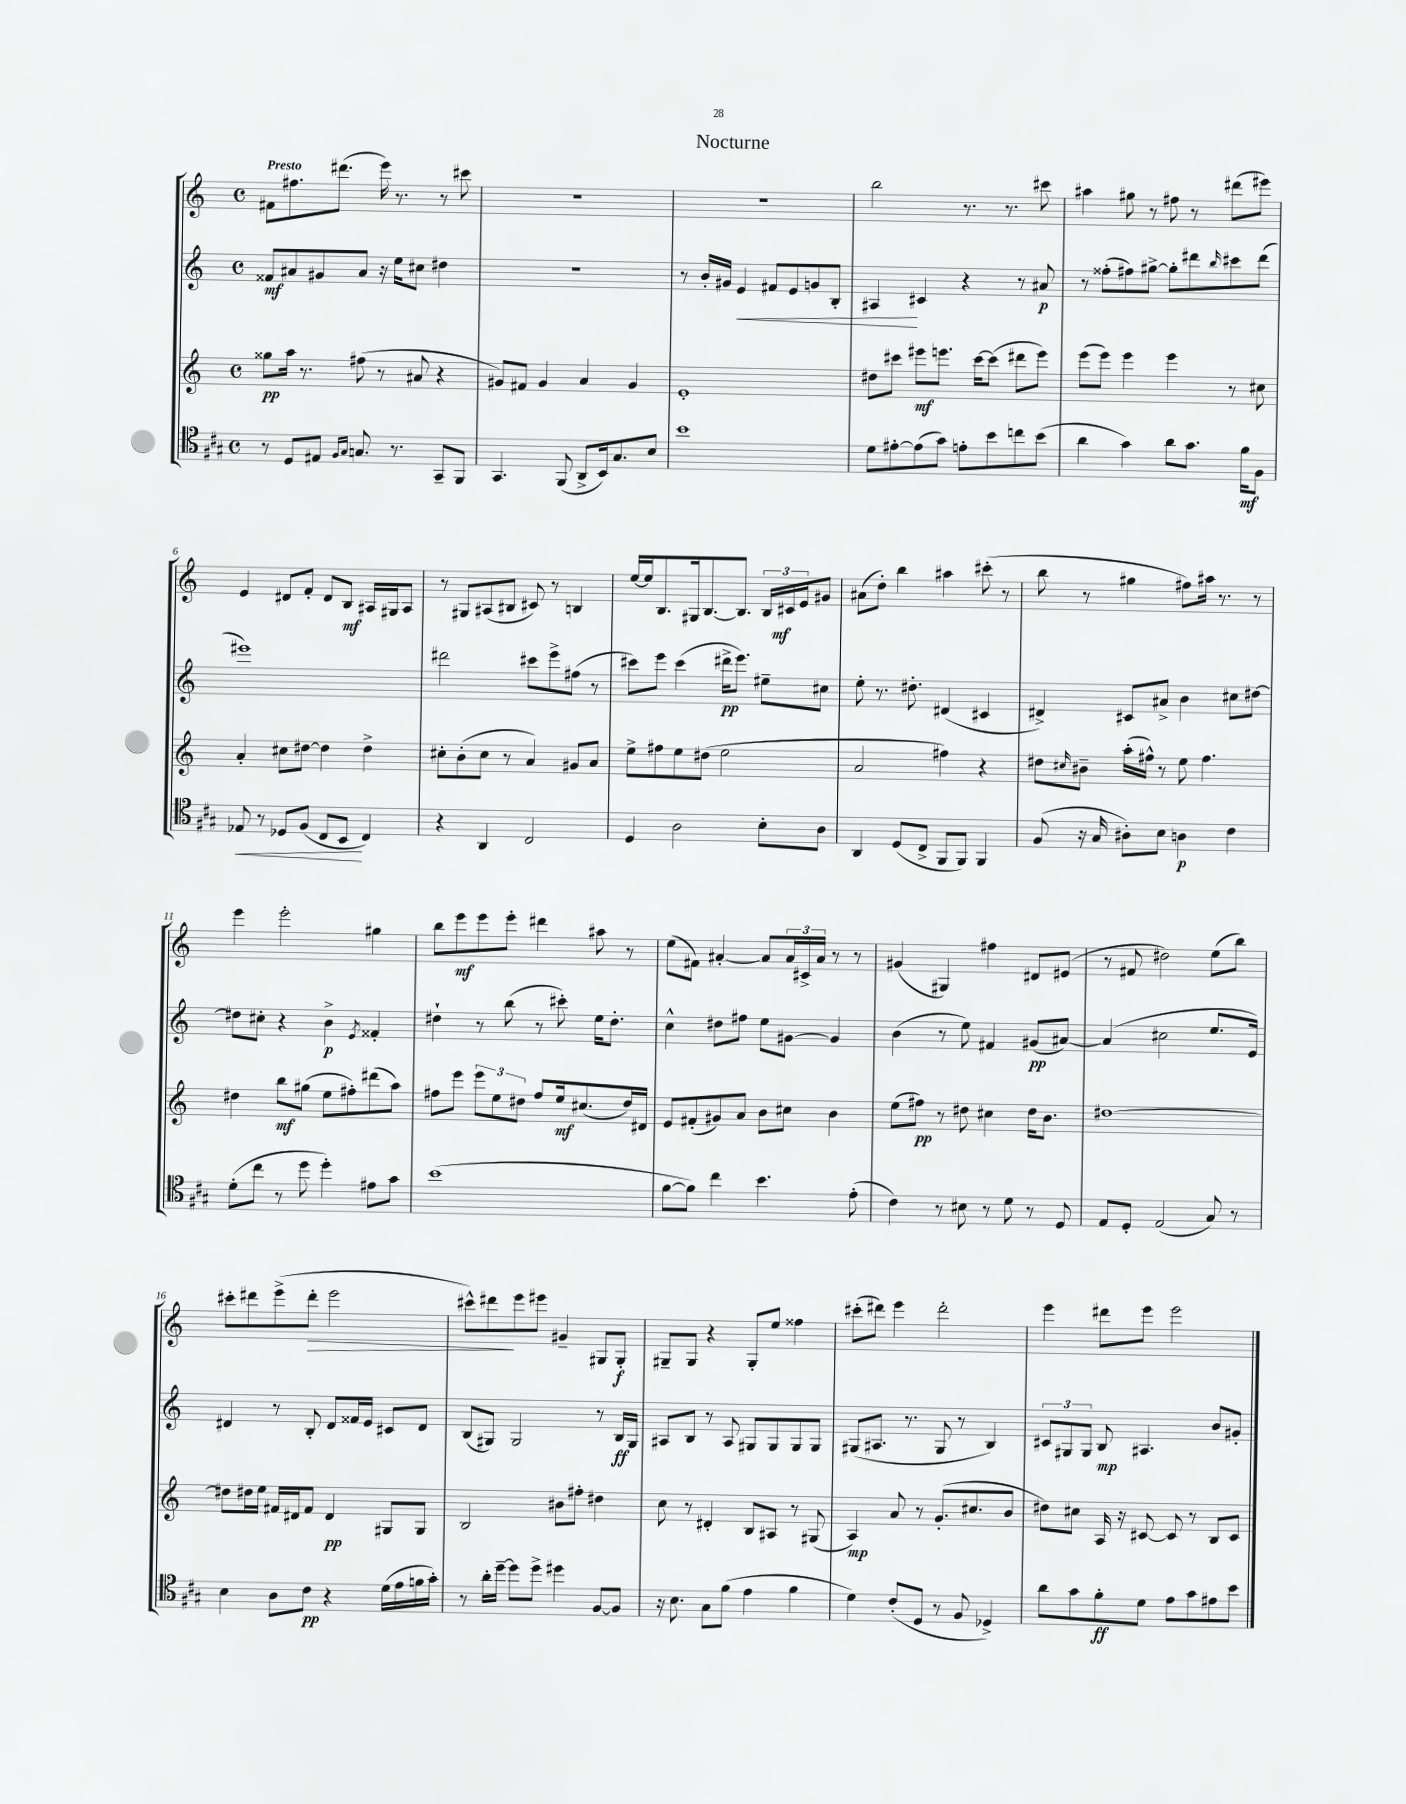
\header { title = "Nocturne" }
<<
\new StaffGroup <<
\new Staff = "s0" {
    \clef treble \key c \major \defaultTimeSignature \time 4/4 \tempo "Presto"
    fis'8 fis''8. dis'''8.( e'''16) r8. r8 cis'''8 |
    r1 |
    R1 |
    b''2 r8. r8. cis'''8 |
    ais''4 gis''8 r8 fis''8 r8 dis'''8( eis'''8) |
    e'4 dis'8 f'8-. dis'8 b8\mf ais16 gis16 ais8 |
    r8 gis8 ais8( bis8 cis'8) r8 b4 |
    e''16~ e''16 b8. gis16 b8.~ b8. \tuplet 3/2 { b16 cis'16\mf e'16 } gis'8 |
    ais'8( d''8-.) b''4 ais''4 cis'''8-.( r8 |
    b''8 r8 gis''4 fis''8) ais''16 r8. r8 |
    e'''4 e'''2-. gis''4 |
    b''8 e'''8\mf e'''8 e'''8-. dis'''4 ais''8 r8 |
    e''8( fis'8) ais'4~-. ais'8 \tuplet 3/2 { ais'16 cis'16-> ais'16 } r8 r8 |
    gis'4( gis4) fis''4 dis'8 eis'8( |
    r8 fis'8 dis''2) e''8( b''8) |
    cis'''8-. dis'''8 e'''8->( dis'''8-.\> e'''2 |
    cis'''8-^) dis'''8\! e'''8 eis'''8 gis'4-- gis8 gis8-.\f |
    gis8-- gis8 r4 gis8-. e''8 fisis''4 |
    cis'''8-.( dis'''8) e'''4 dis'''2-. |
    e'''4 dis'''8 e'''8 e'''2 \bar "|." |
}
\new Staff = "s1" {
    \clef treble \key c \major \defaultTimeSignature \time 4/4
    fisis'8\mf ais'8 gis'8 ais'8 r16 e''16 cis''8 dis''4 |
    R1 |
    r8 b'16-. gis'16 e'4\< fis'8 e'8 g'8 b8-. |
    ais4\! cis'4 r4 r8 ais'8\p |
    r8 fisis''8-.( fis''8) gis''8~-> gis''8-. dis'''8 \grace { b''16 } cis'''8 dis'''8( |
    eis'''1) |
    dis'''2 cis'''8 e'''8-> fis''8( r8 |
    cis'''8) e'''8 cis'''4( dis'''16->\pp e'''8.) eis''8-- cis''8 |
    e''8-. r8. dis''8.-. dis'4( cis'4 |
    dis'4->) cis'8 ais'8-> b'4 cis''8 dis''8~ |
    dis''8 cis''8-. r4 b'4->\p \acciaccatura { e'8 } fisis'4-. |
    dis''4-! r8 b''8( r8 cis'''8-.) e''16 dis''8.-. |
    c''4-^ dis''8 fis''8 e''8 gis'8~ gis'4 |
    b'4( r8 e''8) fis'4 gis'8\pp( ais'8~) |
    ais'4( cis''2 e''8. e'16) |
    dis'4 r8 b8-. dis'8 fisis'16 e'16 cis'8 dis'8 |
    b8( gis8) gis2 r8 b16\ff gis16 |
    ais8 b8 r8 ais8 gis8 gis8 gis8 gis8 |
    gis8( ais8. r8. gis8 r8 b4) |
    \tuplet 3/2 { cis'8 gis8 gis8 } b8\mp ais4. b'8 gis'8-. \bar "|." |
}
\new Staff = "s2" {
    \clef treble \key c \major \defaultTimeSignature \time 4/4
    gisis''8\pp a''16 r8. fis''8( r8 ais'8 r4 |
    gis'8) fis'8 gis'4 a'4 gis'4 |
    e'1-. |
    dis''8 cis'''8 eis'''8\mf e'''8. cis'''16~ cis'''8( dis'''8 e'''8) |
    e'''8( e'''8) e'''4 e'''4 r8 cis''8 |
    a'4-. cis''8 dis''8~ dis''4 dis''4-> |
    cis''8-. b'8-.( cis''8 r8 a'4) gis'8 a'8 |
    e''8-> fis''8 e''8 dis''8( e''2 |
    a'2 fis''4) r4 |
    dis''8 \grace { cis''16 } bis'8-- a''16-.( fis''16-^) r8 e''8 fis''4. |
    dis''4 b''8\mf gis''8( e''8 fis''8-.) dis'''8( a''8) |
    fis''8 e'''8 \tuplet 3/2 { e'''8 e''8 dis''8 } fis''8 e''16\mf cis''8.( dis''16) dis'16 |
    e'8 fis'8-.( gis'8) a'8 b'8 cis''8 b'4 |
    e''8( fis''8\pp) r8 dis''8 cis''4 dis''16 b'8. |
    dis''1~ |
    dis''8 dis''16 e''16 fis'16 dis'16 fis'8 dis'4\pp gis8 gis8 |
    b2 bis'8 fis''8-. dis''4 |
    c''8 r8 dis'4-. b8 ais8 r8 gis8( |
    a4\mp) a'8 r8 g'8.-.( cis''8. b'8 |
    dis''8) cis''8 a16 r16 cis'8~ cis'8 r8 b8 cis'8 \bar "|." |
}
\new Staff = "s3" {
    \clef tenor \key a \major \defaultTimeSignature \time 4/4
    r8 d8 eis8 \grace { fis16 gis16 } g8. r8. gis,8-- fis,8 |
    gis,4. fis,8( a,8-> b,16) gis8. b8 |
    b'1 |
    d'8 eis'8~-. eis'8( gis'8) e'8-. b'8 c''8 b'8( |
    a'4 gis'4) a'8 gis'8. fis'16\mf fis8 |
    ees8\< r8 des8 fis8( cis8 b,8\! cis4) |
    r4 a,4 cis2 |
    d4 a2 b8-. a8 |
    a,4 d8( cis8-> fis,8 fis,8) fis,4 |
    fis8( r16 gis16 ais8-.) b8 a4\p cis'4 |
    d'8-.( cis''8 r8 d''8 d''4-.) eis'8 gis'8 |
    b'1( |
    fis'8~ fis'8) cis''4 b'4. e'8-.( |
    cis'4) r8 bis8 r8 d'8 r8 d8 |
    e8 d8-. e2( gis8) r8 |
    b4 a8 cis'8\pp r4 d'16( e'16 f'16 gis'16-.) |
    r8 a'16-. d''16~-- d''8 d''8-> dis''4 fis8~ fis8 |
    r16 b8. gis8 fis'8( e'4 fis'4 |
    d'4) cis'8-.( d8 r8 fis8 des4->) |
    a'8 gis'8 fis'8-.\ff d'8 e'8 gis'8 eis'8 b'8 \bar "|." |
}
>>
>>
